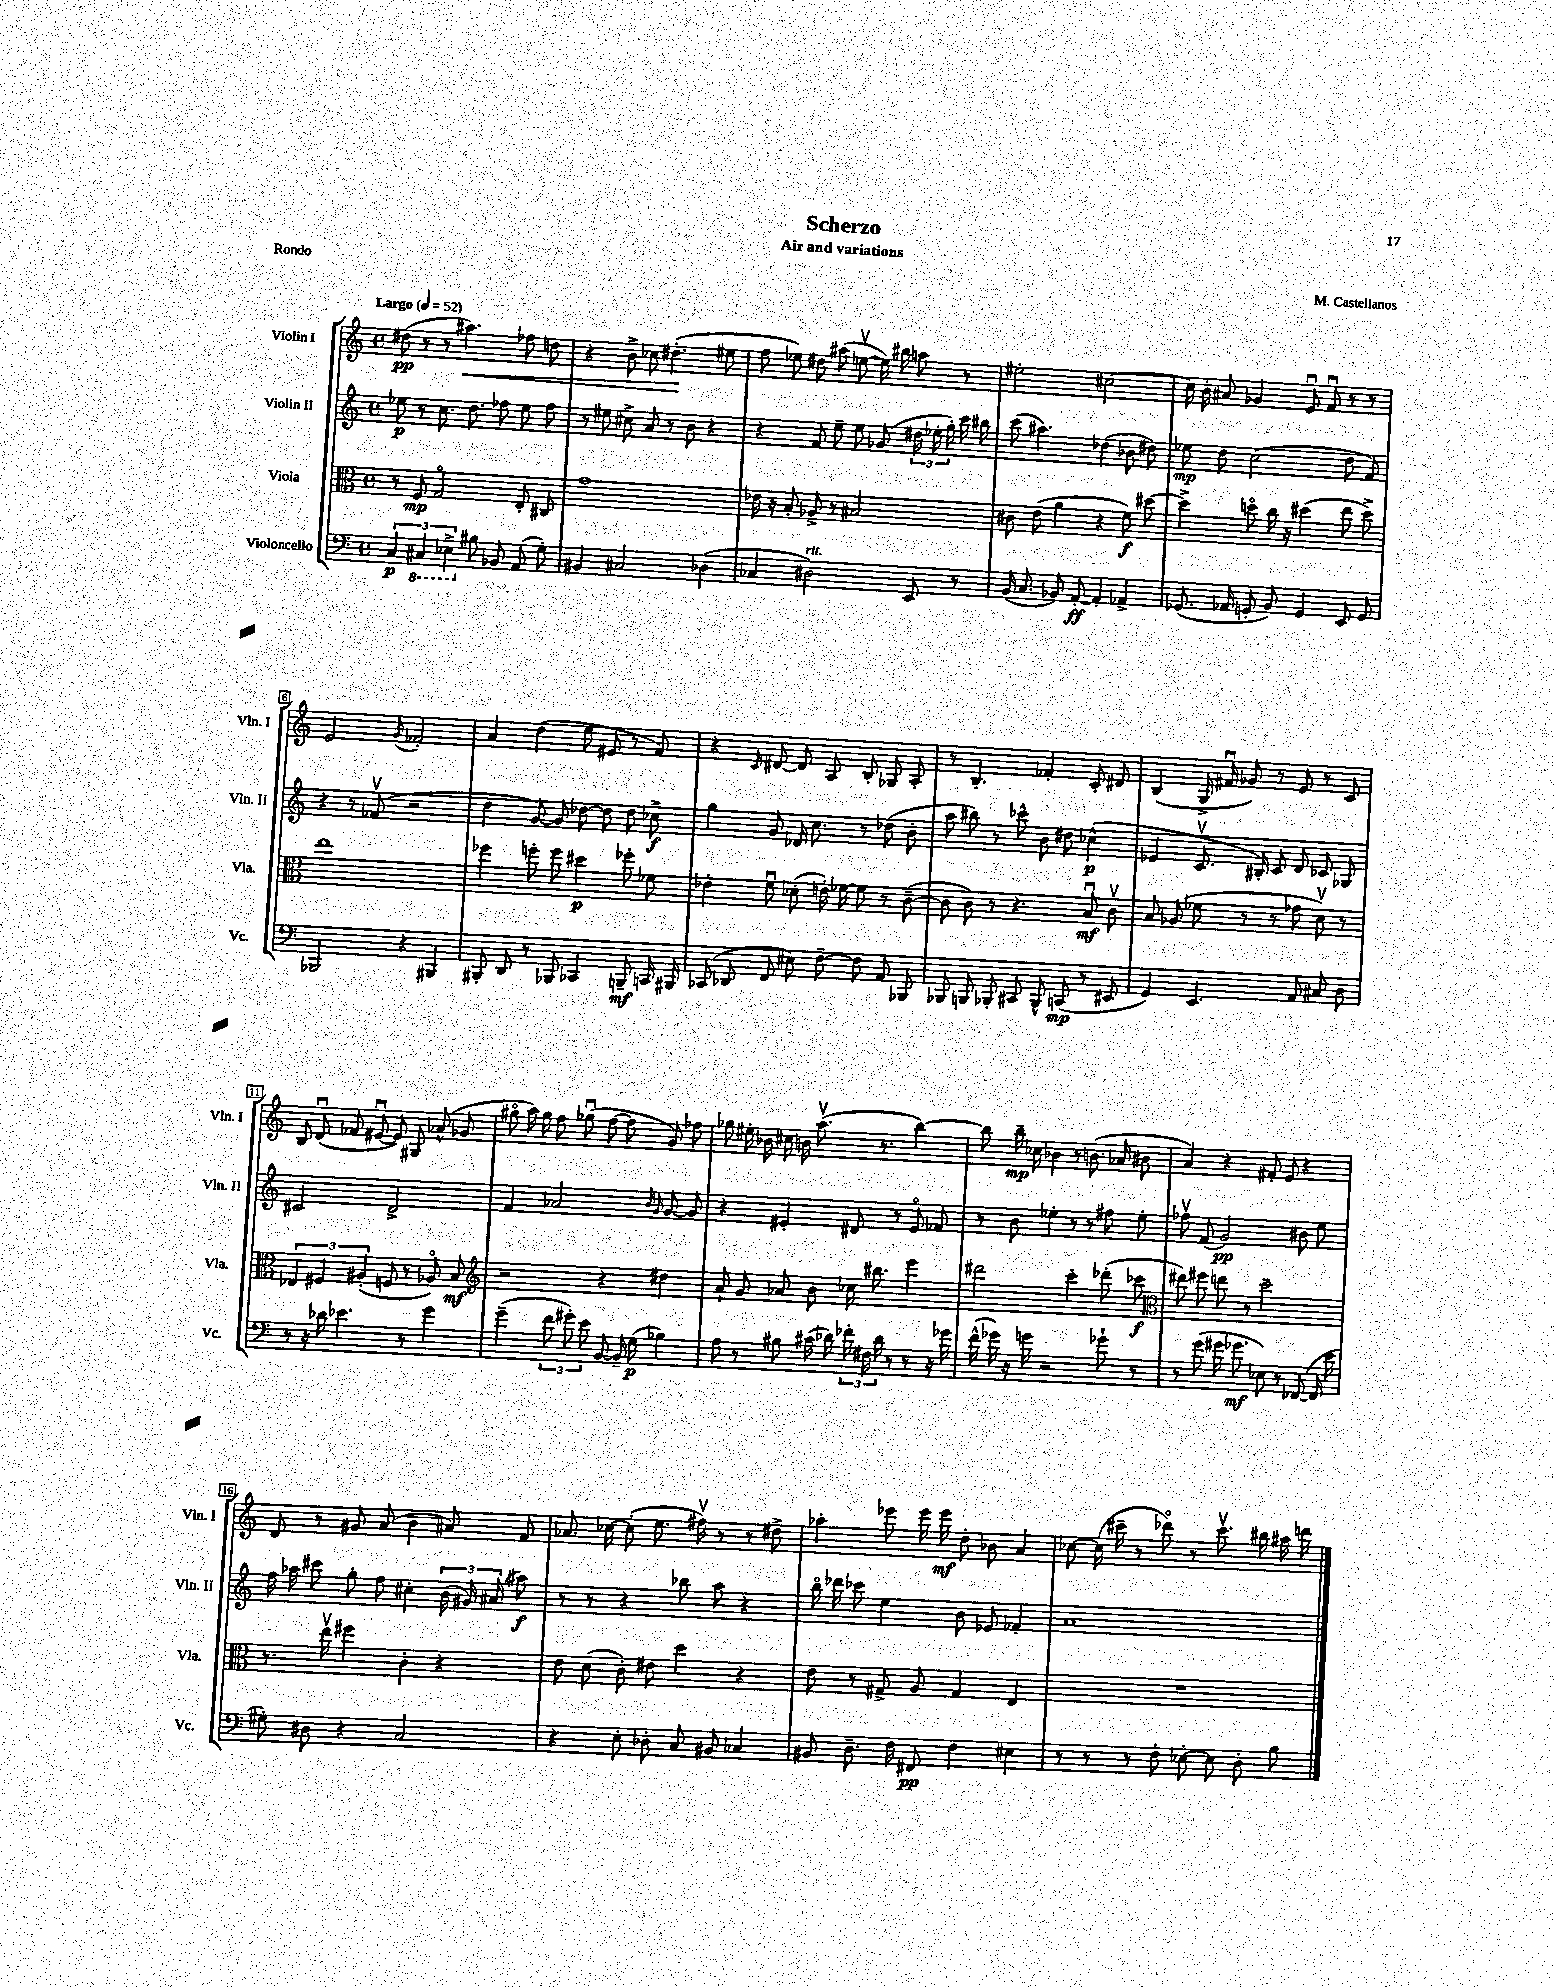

**kern	**dynam	**kern	**dynam	**kern	**dynam	**kern	**dynam
*part4	*part4	*part3	*part3	*part2	*part2	*part1	*part1
*staff4	*staff4	*staff3	*staff3	*staff2	*staff2	*staff1	*staff1
*I"Violoncello	*	*I"Viola	*	*I"Violin II	*	*I"Violin I	*
*I'Vc.	*	*I'Vla.	*	*I'Vln. II	*	*I'Vln. I	*
*clefF4	*	*clefC3	*	*clefG2	*	*clefG2	*
*k[]	*	*k[]	*	*k[]	*	*k[]	*
*M4/4	*	*M4/4	*	*M4/4	*	*M4/4	*
*met(c)	*	*met(c)	*	*met(c)	*	*met(c)	*
*MM52	*	*MM52	*	*MM52	*	*MM52	*
=1	=1	=1	=1	=1	=1	=1	=1
!	!	!	!	!	!	!LO:TX:a:B:t=Largo	!
6C/	p	8r	.	8ee-X\	p	(8dd#X\	pp
.	.	8F/	mp	8r	.	8r	.
*8ba	*	*	*	*	*	*	*
6CC#X/	.	.	.	.	.	.	.
.	.	2G/	.	8.cc\	.	8r	.
6EE-X^\	.	.	.	.	.	.	.
!	!	!	!	!	!	!	!LO:HP:b
.	.	.	.	.	.	4.aa#X\)	<
.	.	.	.	8.dd\	.	.	.
*X8ba	*	*	*	*	*	*	*
8B#X\	.	.	.	.	.	.	.
8BB-X/	.	.	.	8ff-X\	.	.	.
(8AA/	.	8E'/	.	8ee-\	.	8ff-X\	.
8G'\)	.	8C#X/	.	8ff-\	.	8ddn\	.
=2	=2	=2	=2	=2	=2	=2	=2
4BB#X/	.	1g	.	8r	.	4r	.
.	.	.	.	8ee#X\	.	.	.
2C#X/	.	.	.	8cc#X^\	.	8b^\	.
.	.	.	.	8a/	.	8cc-X\	.
.	.	.	.	8r	.	(4.dd#X'\	.
.	.	.	.	8b\	.	.	.
(4D-X\	.	.	.	4r	.	.	.
.	.	.	.	.	.	8ee#X\	[
=3	=3	=3	=3	=3	=3	=3	=3
4C-X/	.	16e-X\	.	4r	.	8ff\	.
.	.	16r	.	.	.	.	.
.	.	8B'/	.	.	.	8ee-X\)	.
!LO:TX:a:i:t=rit.	!	!	!	!	!	!	!
2D#X\)	.	8A-X^/	.	8f/	.	8dd#X\	.
.	.	8r	.	8ee~\	.	(8aa#X\	.
.	.	2B#X/	.	8ee\	.	[8eenv\	.
.	.	.	.	(8g-X/	.	16ee\])	.
.	.	.	.	.	.	16bb#X\	.
8EE/	.	.	.	24dd#X\	.	8aan\	.
.	.	.	.	24ee-X'\	.	.	.
.	.	.	.	24gg'\)	.	.	.
8r	.	.	.	16ccc\	.	8r	.
.	.	.	.	16bb#X\	.	.	.
=4	=4	=4	=4	=4	=4	=4	=4
(16BB/	.	8c#X\	.	(8ccc\	.	2ee#X'\	.
8.C/	.	.	.	.	.	.	.
.	.	(8e\	.	4.aa#X\)	.	.	.
8BB-X/)	.	4a\	.	.	.	.	.
[8AA'/	ff	.	.	.	.	.	.
4AA'/]	.	4r	.	(4dd-X\	.	[2cc#X\	.
4AA-X^/	.	8f\)	f	8b-X\	.	.	.
.	.	[8dd#X\	.	8dd#X\)	.	.	.
=5	=5	=5	=5	=5	=5	=5	=5
(8.GG-X/	.	4dd#^\]	.	8ee-X\	mp	16cc#\]	.
.	.	.	.	.	.	16b'\	.
.	.	.	.	8dd\	.	8a#X/	.
16AA-X/	.	.	.	.	.	.	.
8GGn'/	.	8ddn\	.	(2cc\	.	4g-X/	.
8BB/)	.	16cc\	.	.	.	.	.
.	.	16r	.	.	.	.	.
4GG/	.	(4dd#X\	.	.	.	8eu/	.
.	.	.	.	.	.	8fu/	.
8EE/	.	8ee\	.	8dd\	.	8r	.
8GG/	.	8dd#^\)	.	8f/)	.	8r	.
!!LO:LB:g=z
=6	=6	=6	=6	=6	=6	=6	=6
2BBB-X/	.	1ee	.	4r	.	2e/	.
.	.	.	.	8r	.	.	.
.	.	.	.	(8f-Xv/	.	.	.
.	.	.	.	.	.	8qg/	.
4r	.	.	.	2r	.	2f-X'/	.
4BBB#X/	.	.	.	.	.	.	.
=7	=7	=7	=7	=7	=7	=7	=7
8BBB#X'/	.	4ff-X\	.	4dd\	.	4a/	.
8DD/	.	.	.	.	.	.	.
8r	.	8ffn'\	.	[8g/)	.	(4dd\	.
8BBB-X/	.	8ff\	.	8g/]	.	.	.
4CC-X/	.	4dd#X\	p	[8dd-X\	.	8ee\	.
.	.	.	.	8dd-\]	.	8e#X/	.
8BBBn~/	mf	8ff-X'\	.	8dd-\	.	8r	.
16CCn/	.	8f-X\	.	8cc-X^\	f	8f/)	.
16BBB#X/	.	.	.	.	.	.	.
=8	=8	=8	=8	=8	=8	=8	=8
(8CC-X/	.	4e-X'\	.	4gg\	.	4r	.
8DD-X/	.	.	.	.	.	.	.
.	.	.	.	.	.	16qqc/	.
8FF/	.	8fu\	.	8g/	.	[8d#X/	.
8E#X\)	.	(8d-X'\	.	16d-X/	.	8d#/]	.
.	.	.	.	8.cc\	.	.	.
[8F~\	.	16en'\)	.	.	.	8A/	.
.	.	[16f-X\	.	.	.	.	.
8F\]	.	8f-\]	.	8r	.	8B'/	.
8AA/	.	8r	.	(8dd-X\	.	8G-X/	.
8BBB-X/	.	([8c~\	.	8b'\	.	8A'/	.
=9	=9	=9	=9	=9	=9	=9	=9
8BBB-X/	.	8c\]	.	8aa\	.	8r	.
8BBBn/	.	8c\)	.	8bb#X\)	.	4.B'/	.
8BBB-X'/	.	8r	.	8r	.	.	.
8CC#X/	.	4.r	.	8ccc-X^^\	.	.	.
8BBB-^^/	.	.	.	8b\	.	4f-X'/	.
(8CCn/	mp	.	.	8dd#X\	.	.	.
8r	.	8Bu/	mf	(4cc-X^^\	p	8c'/	.
8EE#X/	.	8cv\	.	.	.	8d#X/	.
=10	=10	=10	=10	=10	=10	=10	=10
4GG/)	.	8B/	.	4e-X/	.	(4B/	.
.	.	(8A-X/	.	.	.	.	.
4.EE/	.	8f-X\	.	8.cv/	.	16G^/	.
.	.	.	.	.	.	16f#Xu/	.
.	.	8r	.	.	.	8g-X/)	.
.	.	.	.	16B#X'/)	.	.	.
.	.	8r	.	8c/	.	8r	.
8AA/	.	8g-X\	.	8d/	.	8e/	.
8C#X/	.	8dv\)	.	8c-X/	.	8r	.
8D\	.	8r	.	8G-X/	.	8c/	.
!!LO:LB:g=z
=11	=11	=11	=11	=11	=11	=11	=11
8r	.	6E-X/	.	2c#X/	.	8B/	.
16r	.	.	.	.	.	(8du/	.
.	.	6F#X/	.	.	.	.	.
16d-X\	.	.	.	.	.	.	.
4.e-X\	.	.	.	.	.	8f-X/	.
.	.	(6A#X'/	.	.	.	.	.
.	.	.	.	.	.	[8e#Xu/	.
.	.	8Fn/	.	2d^/	.	8e#/])	.
8r	.	8r	.	.	.	8G#X/	.
4g\	.	8A-X/)	.	.	.	(8a-X^^/	.
.	.	8B/	mf	.	.	8g-X/	.
=12	=12	=12	=12	=12	=12	=12	=12
*	*	*clefG2	*	*	*	*	*
(4g~\	.	2r	.	4f/	.	8gg#X\	.
.	.	.	.	.	.	16aa\)	.
.	.	.	.	.	.	16gg#\	.
12f\	.	.	.	2a-X/	.	8ff\	.
12g#X'\)	.	.	.	.	.	.	.
.	.	.	.	.	.	(8gg-Xu\	.
12e\	.	.	.	.	.	.	.
[8BB/	.	4r	.	.	.	[8ff\	.
16BB~/]	.	.	.	.	.	8ff\]	.
(16G\	p	.	.	.	.	.	.
.	.	.	.	16qqb/	.	.	.
.	.	.	.	16qqg/	.	.	.
4B-X\)	.	4dd#X\	.	[8g/	.	8g/)	.
.	.	.	.	8g/]	.	8ff-X\	.
=13	=13	=13	=13	=13	=13	=13	=13
8A\	.	8a`/	.	4r	.	8gg-X\	.
8r	.	8g/	.	.	.	16ee#X'\	.
.	.	.	.	.	.	16b-X\	.
8B#X\	.	8a-X/	.	4e#X'/	.	16cc#X\	.
.	.	.	.	.	.	16bn\	.
(16c#X\	.	8b\	.	.	.	(8.aav\	.
16d-X\)	.	.	.	.	.	.	.
24f-X'\	.	16cc-X\	.	8d#X/	.	.	.
24F#X\	.	.	.	.	.	.	.
.	.	8.bb#X\	.	.	.	8.r	.
24d-\	.	.	.	.	.	.	.
8r	.	.	.	8r	.	.	.
8r	.	4eee\	.	8e#/	.	[4bb\)	.
16r	.	.	.	8f-X/	.	.	.
16g-X\	.	.	.	.	.	.	.
=14	=14	=14	=14	=14	=14	=14	=14
(16f^^\	.	2ddd#X\	.	8r	.	8bb\]	.
16g-X\)	.	.	.	.	.	.	.
16r	.	.	.	8b\	.	16bb~\	mp
16gn\	.	.	.	.	.	16cc-X\	.
2r	.	.	.	4ee-X'\	.	4b-X\	.
.	.	4ccc'\	.	8r	.	8r	.
.	.	.	.	8r	.	(8.bn\	.
8g-X`\	.	(8ddd-X'\	.	8ff#X\	.	.	.
.	.	.	.	.	.	16a-X/	.
8r	.	8ccc-X\	f	8ee-'\	.	8b#X\	.
=15	=15	=15	=15	=15	=15	=15	=15
*	*	*clefC3	*	*	*	*	*
8r	.	8ee#X\)	.	8ff-Xv\	.	4a/)	.
(8g\	.	8ff#X\	.	(8f/	.	.	.
16g#X\	.	8een\	.	2g/)	pp	4r	.
8.g-X\	mf	.	.	.	.	.	.
.	.	8r	.	.	.	.	.
8E-X\)	.	2dd~\	.	.	.	8f#X'/	.
8r	.	.	.	.	.	8e/	.
([8FF-X/	.	.	.	8b#X\	.	4r	.
16FF-/]	.	.	.	8ee\	.	.	.
16e\	.	.	.	.	.	.	.
!!LO:LB:g=z
=16	=16	=16	=16	=16	=16	=16	=16
8G#X'\)	.	8.r	.	16ff\	.	8d/	.
.	.	.	.	16aa-X\	.	.	.
8D#X\	.	.	.	8ccc#X\	.	8r	.
.	.	16eev\	.	.	.	.	.
4r	.	4ff#X\	.	8gg'\	.	8g#X/	.
.	.	.	.	8ff\	.	(8a/	.
2C/	.	4c'\	.	4cc#X'\	.	4b\	.
.	.	4r	.	(24b\	.	8a#X/)	.
.	.	.	.	24g#X/)	.	.	.
.	.	.	.	(24a#X/	.	.	.
.	.	.	.	8aa#X\)	f	8f/	.
=17	=17	=17	=17	=17	=17	=17	=17
4r	.	8e\	.	8r	.	8.a-X/	.
.	.	(8d\	.	8r	.	.	.
.	.	.	.	.	.	[16cc-X\	.
8E'\	.	8c'\)	.	4r	.	(8cc-'\]	.
8D-X'\	.	8e#X\	.	.	.	8.ee\	.
8C/	.	4dd\	.	8bb-X\	.	.	.
.	.	.	.	.	.	16ff#Xv\)	.
8BB#X/	.	.	.	8aa\	.	8r	.
4C-X/	.	4r	.	4r	.	8r	.
.	.	.	.	.	.	8dd#X^\	.
=18	=18	=18	=18	=18	=18	=18	=18
8BB#X/	.	8e\	.	16bb\	.	4aa-X'\	.
.	.	.	.	16ddd-X\	.	.	.
8.D~\	.	8r	.	8ccc-X\	.	.	.
.	.	8G#X^/	.	4ee\	.	8eee-X\	.
16F\	.	.	.	.	.	.	.
8FF#X/	pp	8A/	.	.	.	16eee-\	.
.	.	.	.	.	.	16eee-\	mf
4F\	.	4G#/	.	8b\	.	8dd'\	.
.	.	.	.	8e-X/	.	8b-X\	.
4E#X\	.	4E/	.	4f-X'/	.	4a/	.
=19	=19	=19	=19	=19	=19	=19	=19
8r	.	1r	.	1a	.	[8cc-X\	.
8r	.	.	.	.	.	(16cc-\]	.
.	.	.	.	.	.	16ccc#X~\	.
8r	.	.	.	.	.	8r	.
8F'\	.	.	.	.	.	8ddd-X\)	.
[8E-X'\	.	.	.	.	.	8r	.
8E-\]	.	.	.	.	.	8.ccc#v\	.
8D'\	.	.	.	.	.	.	.
.	.	.	.	.	.	16bb#X\	.
8B\	.	.	.	.	.	16aa#X\	.
.	.	.	.	.	.	16dddn\	.
==	==	==	==	==	==	==	==
*-	*-	*-	*-	*-	*-	*-	*-
